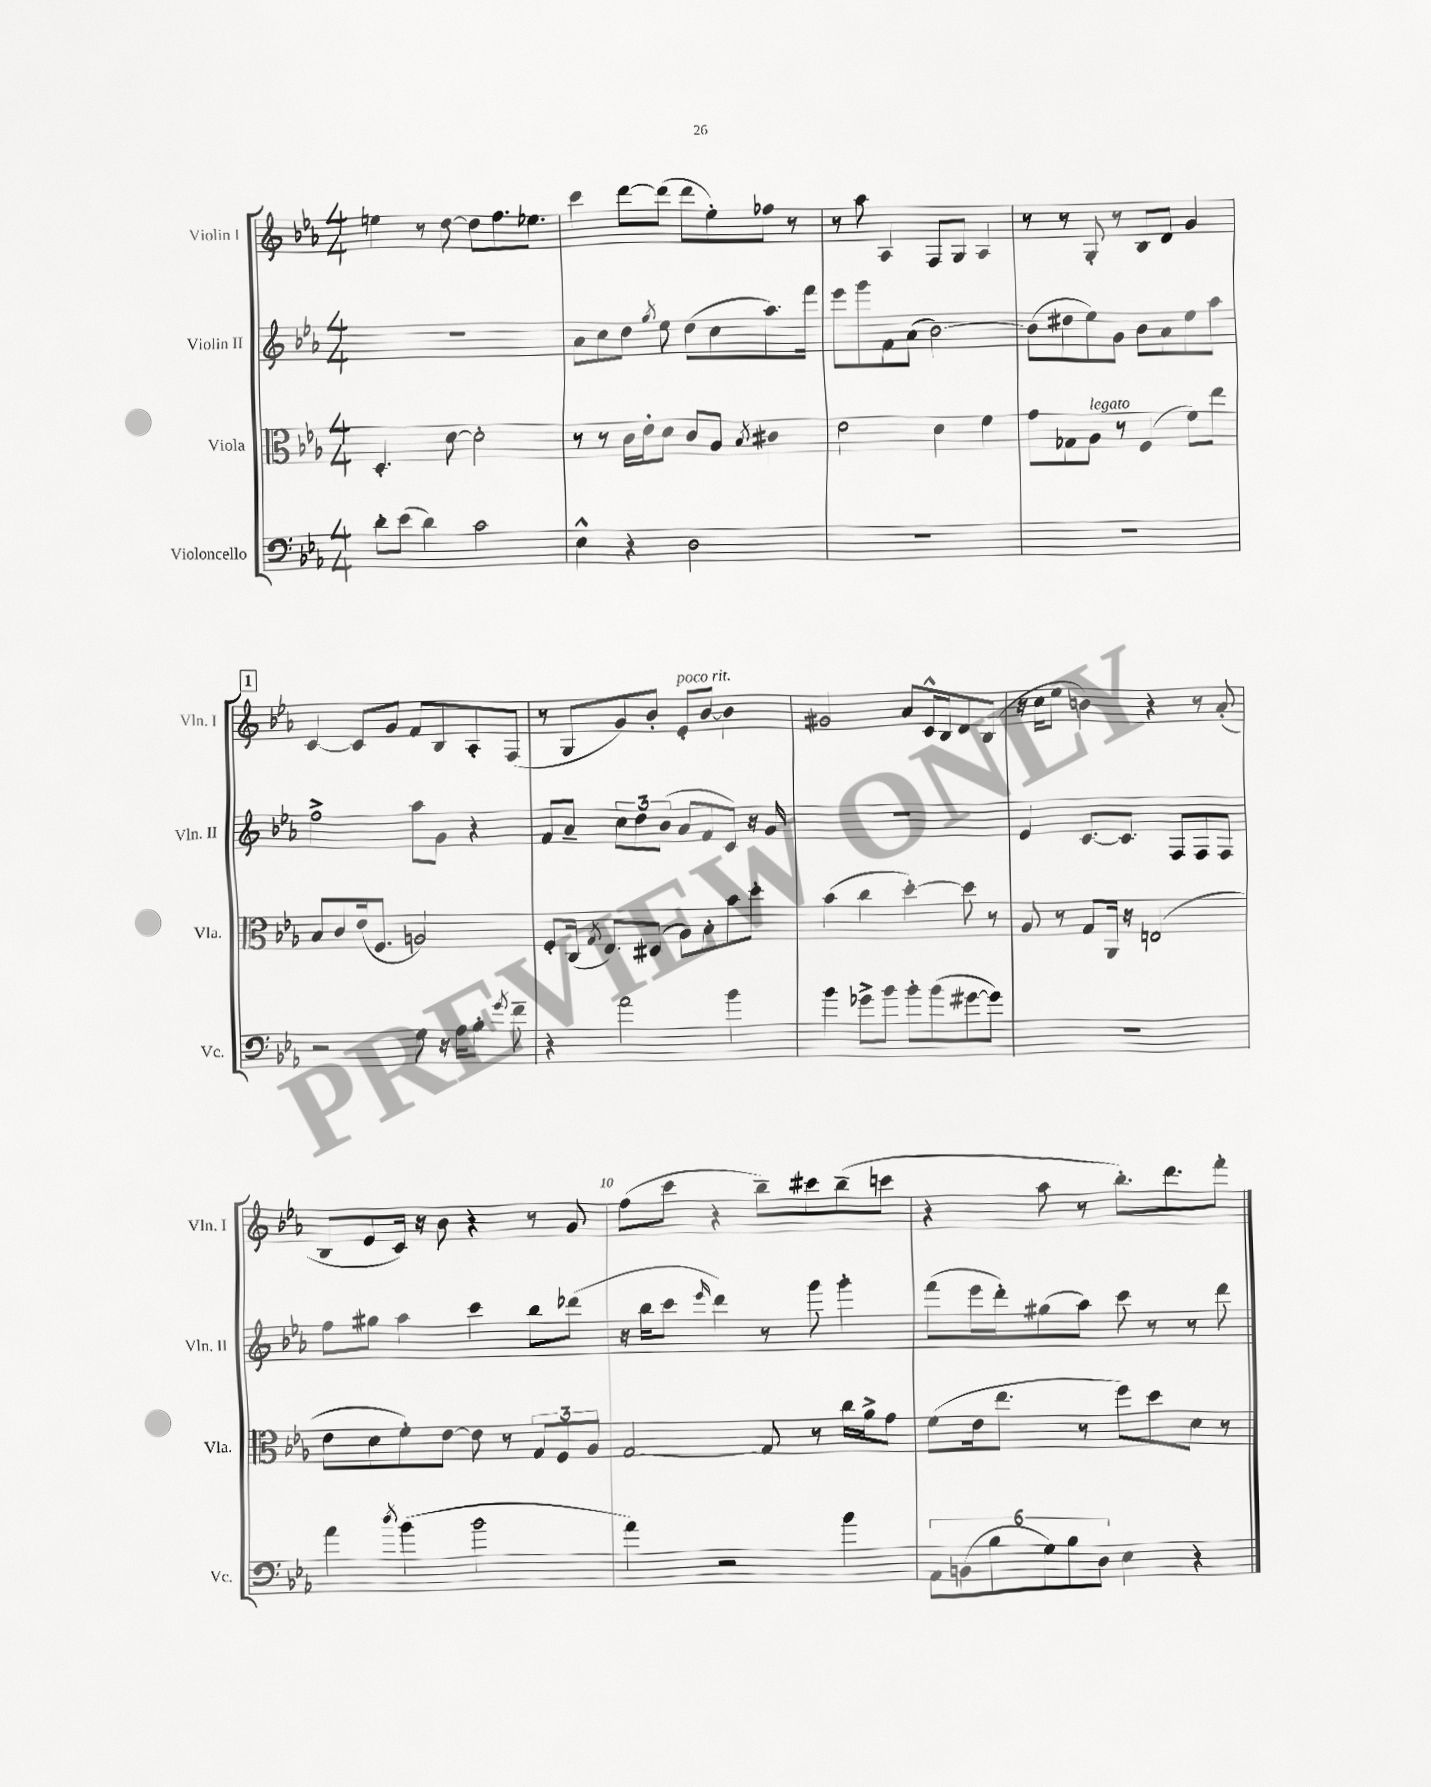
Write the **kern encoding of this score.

**kern	**kern	**kern	**kern
*staff4	*staff3	*staff2	*staff1
*clefF4	*clefC3	*clefG2	*clefG2
*k[b-e-a-]	*k[b-e-a-]	*k[b-e-a-]	*k[b-e-a-]
*M4/4	*M4/4	*M4/4	*M4/4
8d'	4.D'	1r	4ee
(8e-	.	.	.
4d)	.	.	8r
.	[8d	.	[8dd
2c	2d']	.	8dd]
.	.	.	8.ff
.	.	.	8.ee-
=	=	=	=
4E-^^	8r	8a-	4ccc
.	8r	8cc	.
4r	16c	8dd	[8ddd
.	16e-'	.	.
.	.	8qgg	.
.	8d	8ee-	(8ddd]
2D	8c	(8dd	8ddd
.	8A-	8cc	8ee-')
.	8qB-	.	.
.	4c#	8.aa-)	8ff-
.	.	.	8r
.	.	16fff	.
=	=	=	=
1r	2e-	8eee-	8r
.	.	8ggg	8aa-
.	.	8f	4A-
.	.	(8a-	.
.	4d	[2b-)	8F
.	.	.	8G
.	4f	.	4A-
=	=	=	=
1r	8g	(8b-]	8r
.	8G-	8dd#	8r
.	8A-	8ee-)	8G'
.	8r	8g	8r
.	(4F	8b-	8B-
.	.	8a-	8d
.	8f)	8ee-	4g
.	8ee-	8aa-	.
=	=	=	=
2r	8B-	2ff^	[4c
.	8c	.	.
.	(16e-	.	8c]
.	8.F	.	.
.	.	.	8g
8G	2A)	8aa-	8f
16r	.	8g	8B-
16A-	.	.	.
8B-'	.	4r	8A-'
8qg	.	.	.
8f~	.	.	(8F
=	=	=	=
4r	8F'	8f	8r
.	(16C	8a-~	8G
.	8qG	.	.
.	8.E-)	.	.
2a-	.	12cc	8g)
.	.	12dd	.
.	(8D#	.	8b-'
.	.	(12b-	.
.	8A-)	8a-	8e-'
.	8B-'	8f	[8b-
4b-	8b-	8c)	4b-]
.	8dd'	16r	.
.	.	16g	.
=	=	=	=
4b-	(4b-	1r	2g#
8g-^	4cc	.	.
8b-	.	.	.
8b-'	[4dd')	.	8a-
(8b-	.	.	16c^^
.	.	.	16B-
[8g#	8dd]	.	8d
8g#])	8r	.	(8B-
=	=	=	=
1r	8A-	4e-	16r
.	.	.	16cc
.	8r	.	8ee-
.	8G	[8.c	4b)
.	16AA-	.	.
.	16r	8.c]	.
.	(2E	.	4r
.	.	8F	.
.	.	8F	8r
.	.	8F	(8a-'
=	=	=	=
4a-	8e-	8ff	8B-
.	8d	8gg#	8e-
8qdd	.	.	.
(4b-	8f')	4aa-	16c)
.	.	.	16r
.	[8e-	.	8b-
2b-	8e-]	4ccc	4r
.	8r	.	.
.	12G	8bb-	8r
.	12F	.	.
.	.	(8ddd-	8g
.	12A-	.	.
=	=	=	=
4a-)	[2G	16r	(8ff
.	.	16bb-	.
.	.	8ccc	8ccc
.	.	16qqeee-	.
2r	.	4ddd)	4r
.	8G]	8r	8bb-~)
.	8r	8ggg	8ccc#
4b-	16cc	4ggg'	(8bb-~
.	16a-^	.	.
.	8g	.	8ccc
=	=	=	=
12AA-	(8f	(8fff	4r
(12BB	.	.	.
.	16e-	16eee-	.
12B-	.	.	.
.	8.ee-	16ddd')	.
12G)	.	(8gg#	8aa-
12B-	.	.	.
.	8r	8aa-)	8r
12D	.	.	.
4E-	8ff)	8ccc	8.bb-')
.	8dd	8r	.
.	.	.	8.ddd
4r	8d	8r	.
.	8r	8ddd	8fff'
==	==	==	==
*-	*-	*-	*-
